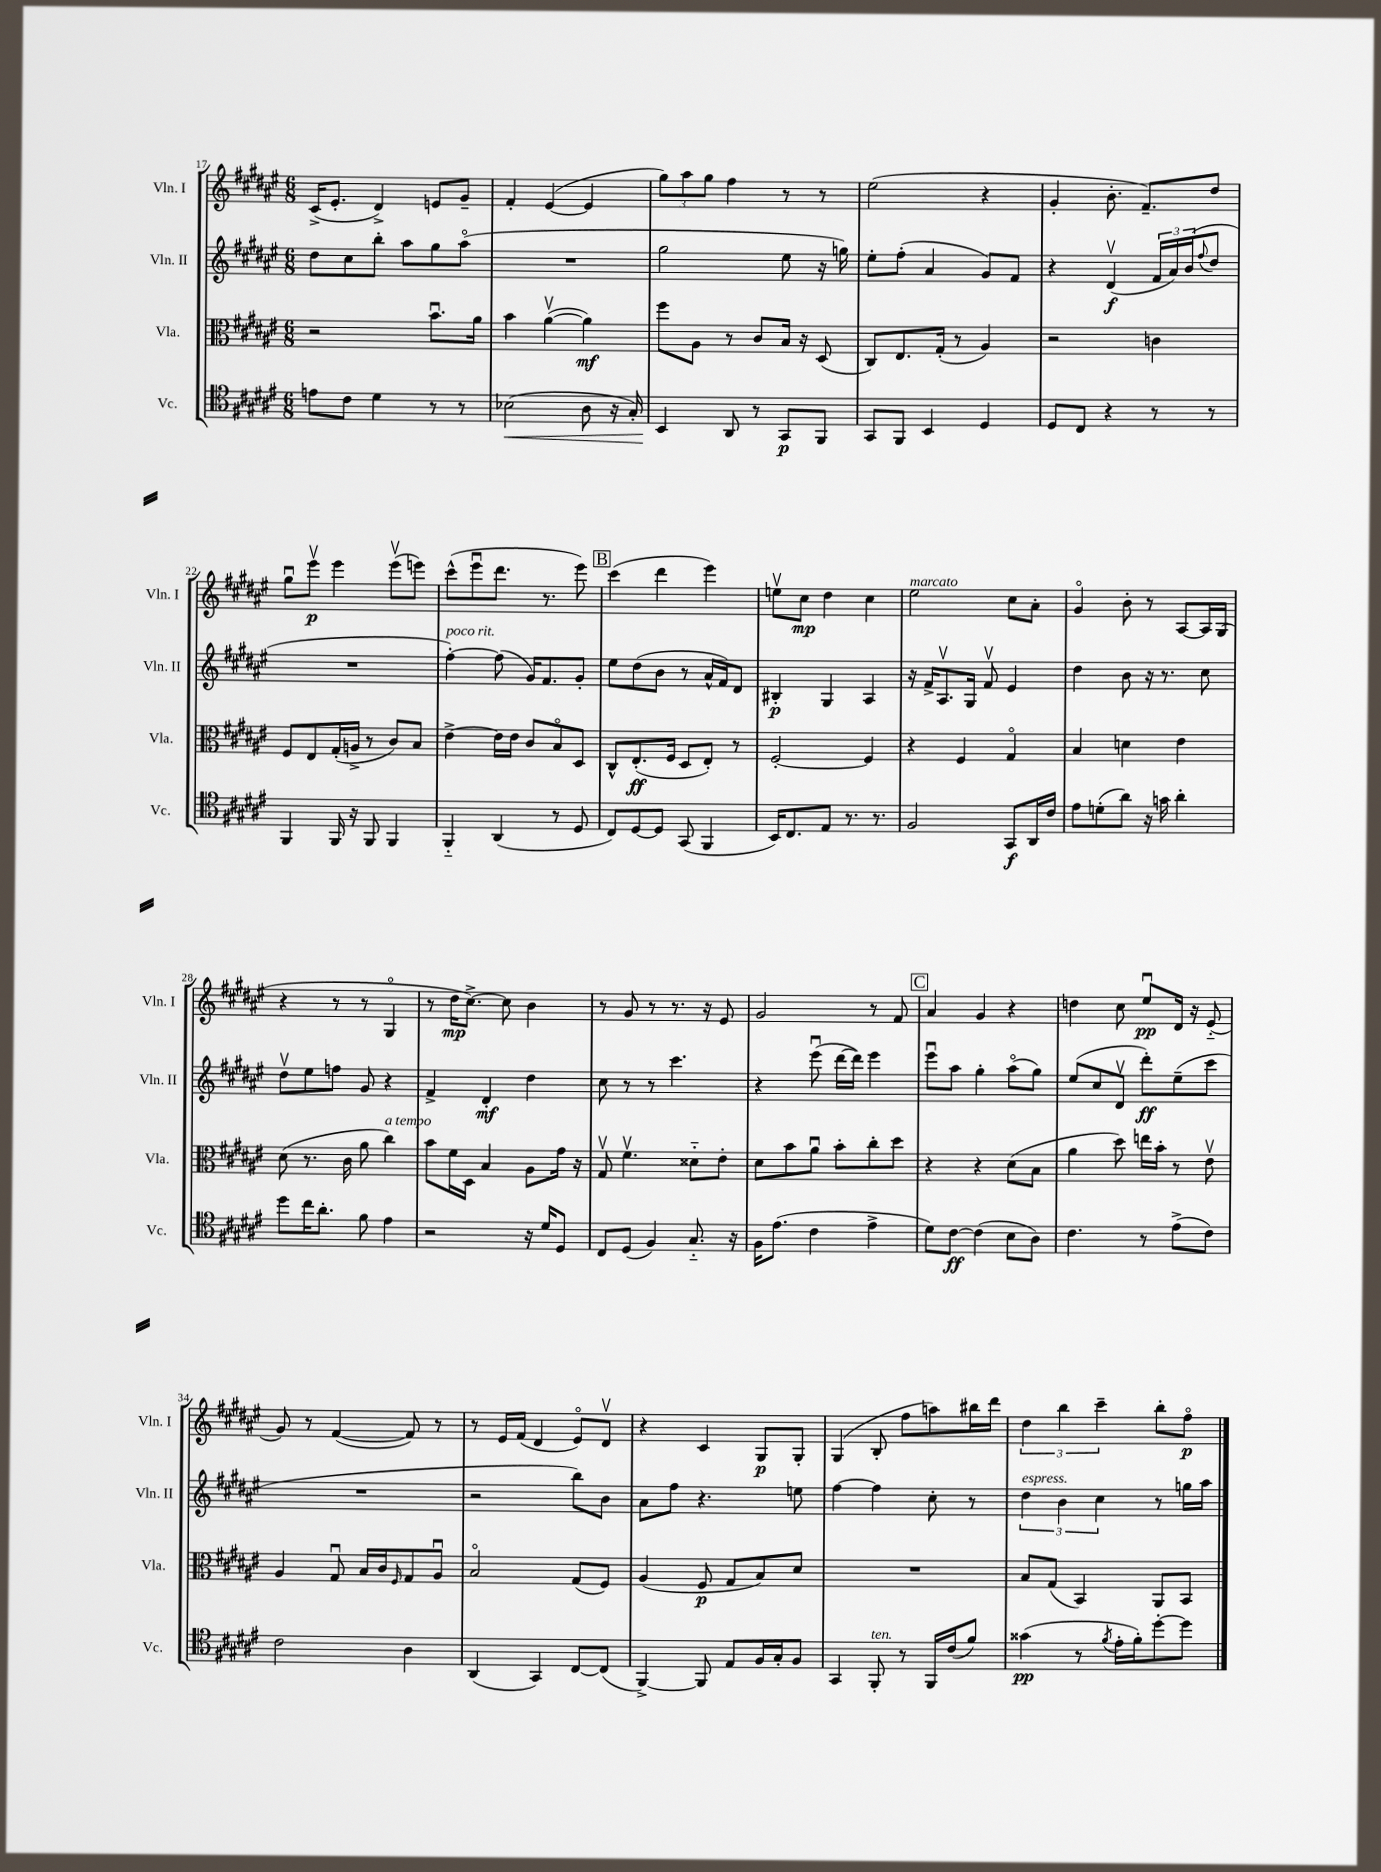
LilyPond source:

<<
\new StaffGroup <<
\new Staff = "s0" \with { instrumentName = "Vln. I" shortInstrumentName = "Vln. I" } {
    \clef treble \key fis \major \numericTimeSignature \time 6/8
    cis'16->( eis'8.-. dis'4->) e'8 gis'8-- |
    fis'4-. eis'4~( eis'4 |
    \tuplet 3/2 { gis''8) ais''8 gis''8 } fis''4 r8 r8 |
    eis''2( r4 |
    gis'4-. b'8.-. fis'8.--) dis''8 |
    gis''8\downbow eis'''8\upbow\p eis'''4 eis'''8\upbow( e'''8) |
    cis'''8-^( eis'''8\downbow dis'''8. r8. eis'''8) |
    \mark \markup { \box "B" } cis'''4( dis'''4 eis'''4) |
    e''8\upbow cis''8\mp dis''4 cis''4 |
    eis''2^\markup { \italic "marcato" } cis''8 ais'8-. |
    gis'4\flageolet b'8-. r8 ais8~ ais16 gis16( |
    r4 r8 r8 gis4\flageolet |
    r8 dis''16\mp cis''8.~->) cis''8 b'4 |
    r8 gis'8 r8 r8. r16 eis'8 |
    gis'2 r8 fis'8 |
    \mark \markup { \box "C" } ais'4 gis'4 r4 |
    d''4 cis''8 eis''8\downbow\pp dis'16 r16 eis'8-_( |
    gis'8) r8 fis'4~( fis'8) r8 |
    r8 eis'16 fis'16( dis'4 eis'8\flageolet) dis'8\upbow |
    r4 cis'4 gis8\p gis8-. |
    gis4( b8-. fis''8 a''8) bis''16 dis'''16 |
    \tuplet 3/2 { dis''4 b''4 cis'''4-- } b''8-. fis''8\flageolet\p \bar "|." |
}
\new Staff = "s1" \with { instrumentName = "Vln. II" shortInstrumentName = "Vln. II" } {
    \clef treble \key fis \major \numericTimeSignature \time 6/8
    dis''8 cis''8 b''8-. ais''8 gis''8 ais''8\flageolet( |
    R2. |
    gis''2 eis''8 r16 g''16) |
    eis''8-. fis''8-.( ais'4 gis'8) fis'8 |
    r4 dis'4\upbow\f( \tuplet 3/2 { fis'16 ais'16) b'16( } \appoggiatura { fis''8 } dis''8 |
    R2. |
    fis''4~-.^\markup { \italic "poco rit." }) fis''8( gis'16) fis'8. gis'8-. |
    \mark \markup { \box "B" } eis''8 dis''8( b'8 r8 ais'16-^ fis'16) dis'8 |
    bis4-.\p gis4 ais4 |
    r16 fis'16-> ais8.\upbow gis16 fis'8\upbow eis'4 |
    dis''4 b'8 r16 r8. cis''8 |
    dis''8\upbow eis''8 f''8 gis'8 r4 |
    fis'4-> dis'4-.\mf dis''4 |
    cis''8 r8 r8 cis'''4. |
    r4 eis'''8\downbow( dis'''16~ dis'''16) eis'''4 |
    \mark \markup { \box "C" } eis'''8\downbow ais''8 gis''4-. ais''8\flageolet( gis''8) |
    eis''8( cis''8 dis'8\upbow dis'''8-.\ff) eis''8--( cis'''8 |
    R2. |
    r2 b''8) b'8 |
    ais'8 fis''8 r4. e''8 |
    fis''4~ fis''4 cis''8-. r8 |
    \tuplet 3/2 { dis''4^\markup { \italic "espress." } b'4 cis''4 } r8 g''16 ais''16 \bar "|." |
}
\new Staff = "s2" \with { instrumentName = "Vla." shortInstrumentName = "Vla." } {
    \clef alto \key fis \major \numericTimeSignature \time 6/8
    r2 b'8.\downbow ais'16 |
    b'4 ais'4~\upbow( ais'4\mf) |
    fis''8 ais8 r8 cis'8 b16 r16 dis8( |
    cis8) eis8. gis16-.( r8 ais4) |
    r2 c'4 |
    fis8 eis8 gis16-.( a16-> r8 cis'8) b8 |
    eis'4~-> eis'16 eis'16 cis'8 b8\flageolet dis8 |
    \mark \markup { \box "B" } cis8-^ eis8.-.\ff( fis16 dis8 eis8-.) r8 |
    fis2~-. fis4 |
    r4 fis4 gis4\flageolet |
    b4 d'4 eis'4 |
    dis'8( r8. cis'16 ais'8 cis''4^\markup { \italic "a tempo" }) |
    b'8 fis'16 dis16 b4 ais8 gis'16 r16 |
    gis8\upbow fis'4.\upbow disis'8-_ eis'8-. |
    dis'8 b'8 ais'8\downbow b'8-. cis''8-. dis''8 |
    \mark \markup { \box "C" } r4 r4 dis'8( b8 |
    ais'4 dis''8) e''16 b'16-. r8 eis'8\upbow |
    ais4 gis8\downbow b16 cis'16 \grace { fis16 } gis8 ais8\downbow |
    b2\flageolet gis8( fis8) |
    ais4( fis8\p gis8 b8) dis'8 |
    R2. |
    b8 gis8( b,4) ais,8 b,8 \bar "|." |
}
\new Staff = "s3" \with { instrumentName = "Vc." shortInstrumentName = "Vc." } {
    \clef tenor \key fis \major \numericTimeSignature \time 6/8
    e'8 cis'8 dis'4 r8 r8 |
    bes2\<( ais8 r16 gis16-.) |
    b,4\! ais,8 r8 gis,8\p fis,8 |
    gis,8 fis,8 b,4 dis4 |
    dis8 cis8 r4 r8 r8 |
    fis,4 fis,16 r16 fis,8 fis,4 |
    fis,4-_ ais,4( r8 dis8 |
    \mark \markup { \box "B" } cis8) dis8~ dis8 gis,8( fis,4 |
    b,16) cis8. eis8 r8. r8. |
    fis2 gis,8\f ais,16 cis'16 |
    eis'8 d'8-.( ais'8) r16 g'16 ais'4-. |
    dis''8 cis''16 ais'8.-. fis'8 eis'4 |
    r2 r16 dis'16 dis8 |
    cis8 dis8( fis4) gis8.-_ r16 |
    fis16 eis'8.( cis'4 eis'4-> |
    \mark \markup { \box "C" } dis'8) cis'8~\ff cis'4( b8 ais8) |
    cis'4. r8 eis'8->( cis'8) |
    cis'2 ais4 |
    ais,4( gis,4) cis8~ cis8( |
    fis,4~->) fis,8 eis8 fis16 gis16-. fis8 |
    gis,4 fis,8-.^\markup { \italic "ten." } r8 fis,16 cis'16( fis'8) |
    gisis'4\pp( r8 \acciaccatura { fis'8 } eis'16-. fis'16-.) dis''8~-. dis''8 \bar "|." |
}
>>
>>
\layout { \context { \Score currentBarNumber = #17 } }
